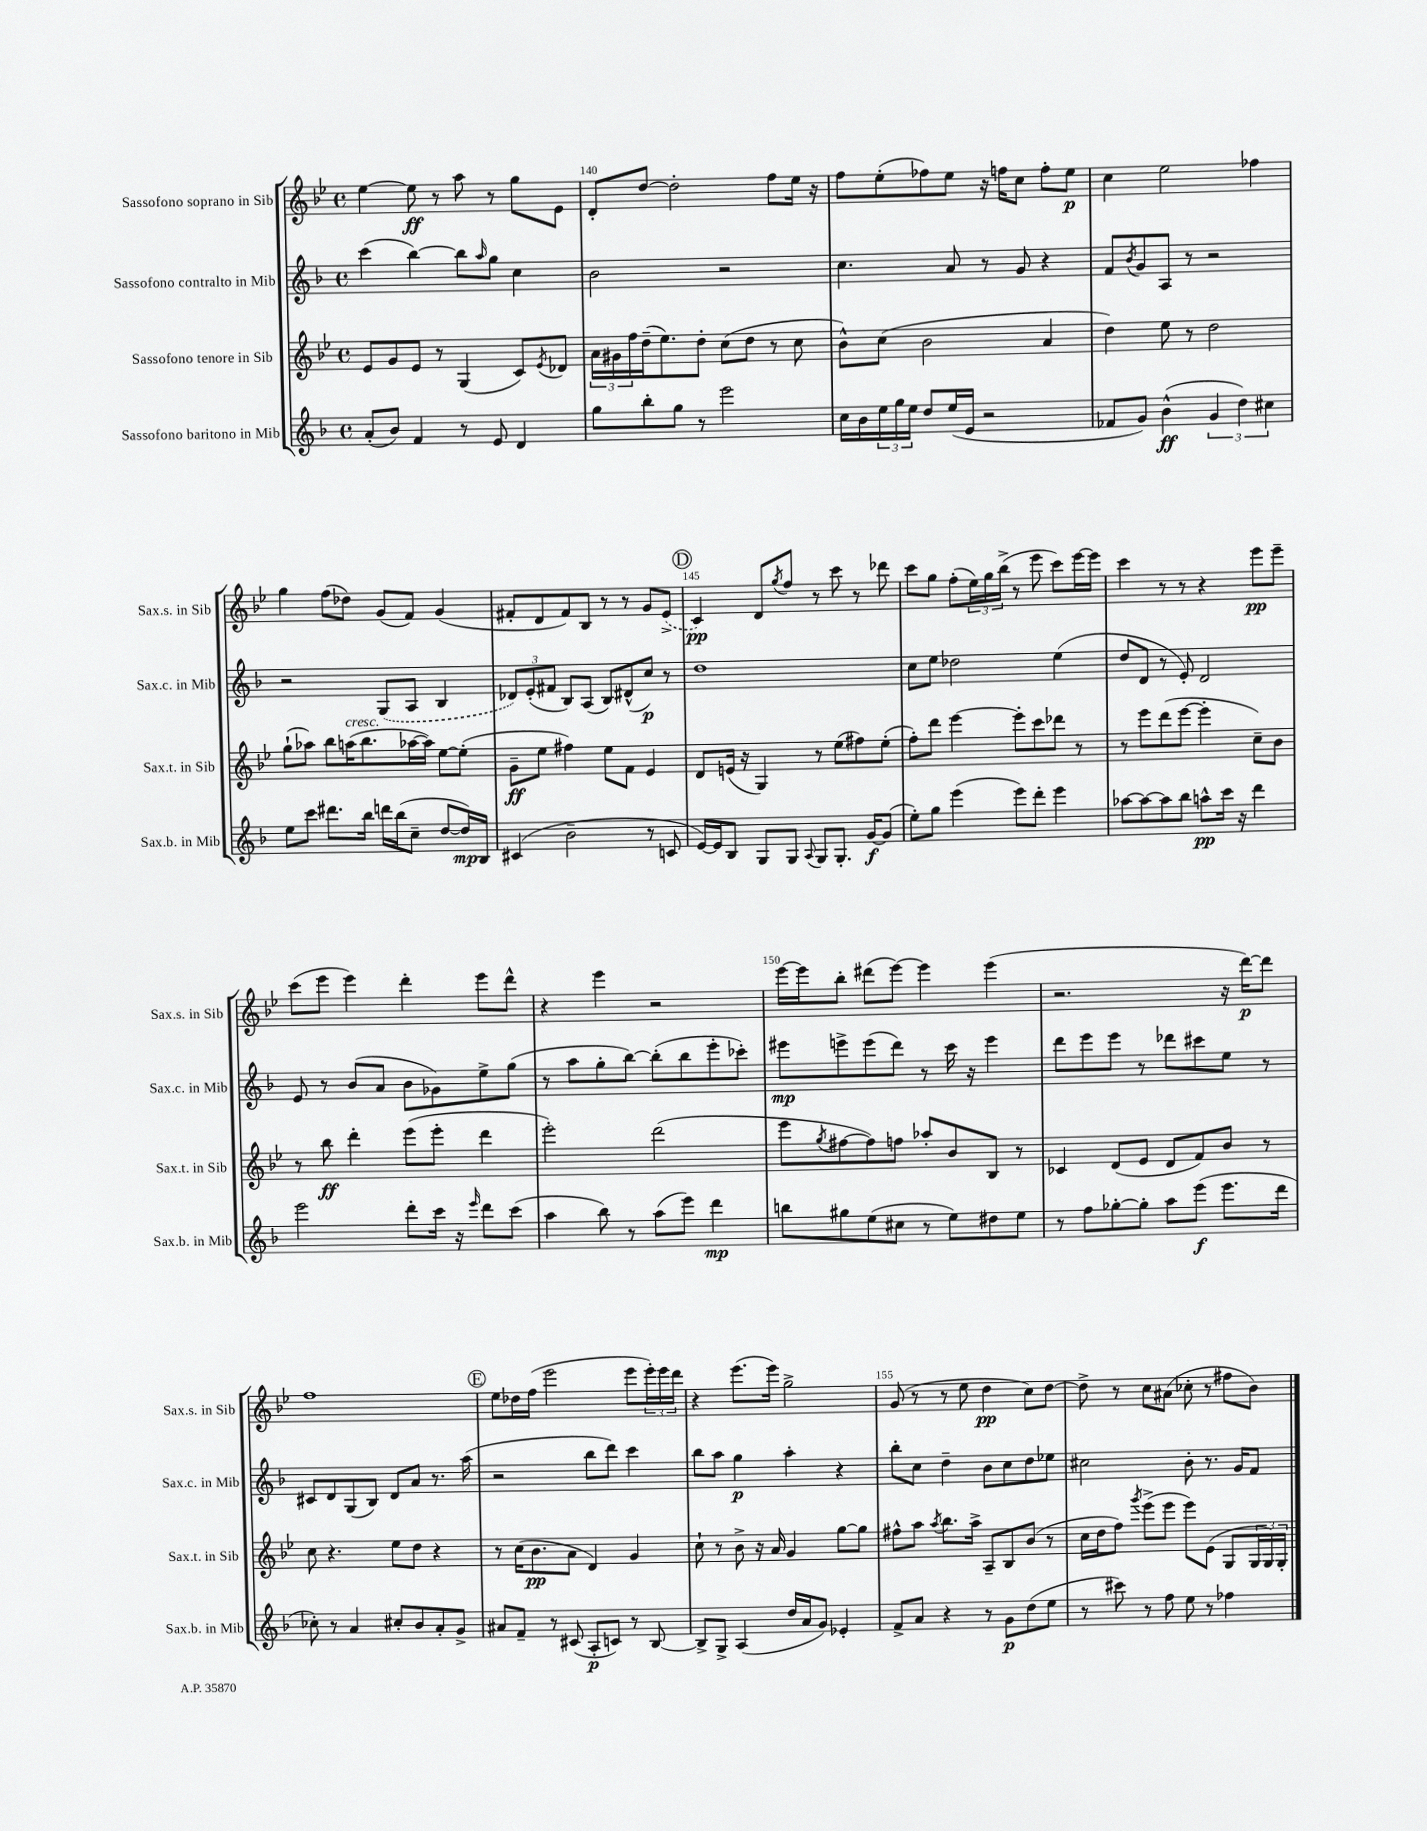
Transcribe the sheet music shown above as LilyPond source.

<<
\new StaffGroup <<
\new Staff = "s0" \with { instrumentName = "Sassofono soprano in Sib" shortInstrumentName = "Sax.s. in Sib" } {
    \clef treble \key bes \major \defaultTimeSignature \time 4/4
    ees''4~ ees''8\ff r8 a''8 r8 g''8 ees'8 |
    d'8-. d''8~ d''2-. f''8 ees''16 r16 |
    f''8 ees''8-.( fes''8) ees''8 r16 f''16 c''8 f''8-. ees''8\p |
    c''4 ees''2 fes''4 |
    g''4 f''8( des''8) g'8( f'8) g'4( |
    fis'8-. d'8 fis'8) bes8 r8 r8 g'8 \once \slurDashed ees'8->( |
    \mark \markup { \circle "D" } c'4\pp) d'8 \acciaccatura { g''8 } f''8 r8 c'''8 r8 des'''8 |
    c'''8 g''8 f''8-.( \tuplet 3/2 { ees''16) g''16 bes''16->( } r8 ees'''8 c'''8) ees'''16~ ees'''16 |
    c'''4 r8 r8 r4 ees'''8\pp ees'''8-- |
    c'''8( ees'''8 ees'''4) d'''4-. ees'''8 d'''8-^ |
    r4 ees'''4 r2 |
    ees'''16~ ees'''16 bes''8-. dis'''8( ees'''8~) ees'''4 ees'''4( |
    r2. r16 d'''16~\p) d'''8 |
    f''1 |
    \mark \markup { \circle "E" } ees''8 des''16 f''16( ees'''2 ees'''8 \tuplet 3/2 { ees'''16-.) ees'''16 d'''16 } |
    r4 ees'''8.( ees'''16) g''2-> |
    g'8( r8 r8 ees''8 d''4\pp c''8) d''8~ |
    d''8-> r8 c''8 ais'8( ces''8-. r8 fis''8 bes'8) \bar "|." |
}
\new Staff = "s1" \with { instrumentName = "Sassofono contralto in Mib" shortInstrumentName = "Sax.c. in Mib" } {
    \clef treble \key f \major \defaultTimeSignature \time 4/4
    c'''4( bes''4~) bes''8 \grace { a''16 } g''8 c''4 |
    bes'2 r2 |
    c''4. a'8 r8 g'8 r4 |
    f'8 \acciaccatura { bes'8 } g'8 a8 r8 r2 |
    r2 \once \slurDashed g8( a8 bes4 |
    \tuplet 3/2 { des'8) e'8-.( fis'8 } bes8) a8( bes8) dis'8-^( c''8\p) r8 |
    \mark \markup { \circle "D" } d''1 |
    c''8 e''8 des''2 e''4( |
    d''8 d'8 r8 e'8-.) d'2 |
    e'8 r8 bes'8( a'8 bes'8 ges'8) e''8-> g''8( |
    r8 a''8 g''8-. bes''8~) bes''8-.( bes''8 e'''8-. ces'''8-.) |
    eis'''8\mp e'''8-> e'''8( d'''8) r8 c'''16 r16 e'''4 |
    d'''8 e'''8 e'''8 r8 des'''8 cis'''8 e''8 r8 |
    cis'8 d'8 g8( bes8) d'8 a'8 r8. a''16( |
    \mark \markup { \circle "E" } r2 bes''8 d'''8) c'''4 |
    bes''8 a''8 g''4\p a''4-. r4 |
    bes''8-. c''8 d''4-- bes'8 c''8 d''8 ees''8 |
    cis''2 bes'8-. r8. g'16 f'8 \bar "|." |
}
\new Staff = "s2" \with { instrumentName = "Sassofono tenore in Sib" shortInstrumentName = "Sax.t. in Sib" } {
    \clef treble \key bes \major \defaultTimeSignature \time 4/4
    ees'8 g'8 ees'8 r8 g4( c'8) \acciaccatura { ees'8 } des'8 |
    \tuplet 3/2 { a'16 gis'16 f''16 } d''16--( ees''8.) d''8-. c''8( d''8 r8 c''8 |
    bes'8-^) c''8( bes'2 a'4 |
    d''4) ees''8 r8 d''2 |
    g''8-!( aes''8) bes''8 a''16^\markup { \italic "cresc." }( bes''8. aes''16~ aes''16) ees''8~ ees''8-.( |
    g'8--\ff ees''8 fis''4) ees''8 f'8 ees'4 |
    \mark \markup { \circle "D" } d'8 e'16( r16 g4) r8 ees''8( fis''8) ees''8-.( |
    f''8-.) d'''8 ees'''4~ ees'''8-. c'''8 des'''8 r8 |
    r8 ees'''8 d'''8( ees'''8~ ees'''4-. c''8--) bes'8 |
    r8 bes''8\ff d'''4-. ees'''8( ees'''8-. d'''4 |
    ees'''2-.) d'''2( |
    ees'''8 \acciaccatura { g''8 } fis''8~ fis''8) f''8 aes''8-. bes'8 bes8 r8 |
    ces'4 d'8( ees'8 d'8 f'8) bes'8 r8 |
    c''8 r4. ees''8 d''8 r4 |
    \mark \markup { \circle "E" } r8 c''16( bes'8.\pp a'8 d'4) g'4 |
    c''8-! r8 bes'8-> r16 a'16 g'4 g''8~ g''8 |
    fis''8-^ a''8 \acciaccatura { a''8 } bes''8. a''16-> a8-- bes8 bes'8( r8 |
    c''16 d''16 f''8) \acciaccatura { g'''8 } ees'''8->( ees'''8 ees'''8) ees'8( g8 \tuplet 3/2 { g16 g16) g16-. } \bar "|." |
}
\new Staff = "s3" \with { instrumentName = "Sassofono baritono in Mib" shortInstrumentName = "Sax.b. in Mib" } {
    \clef treble \key f \major \defaultTimeSignature \time 4/4
    a'8-.( bes'8) f'4 r8 e'8 d'4 |
    g''8 bes''8-. g''8 r8 e'''2 |
    c''16 bes'16 \tuplet 3/2 { e''16 g''16 e''16 } d''8 e''16( e'16 r2 |
    fes'8 g'8) bes'4-^\ff( \tuplet 3/2 { g'4 d''4) cis''4 } |
    e''8 c'''8 dis'''8. bes''16 d'''16 bes''16( c''8-- d''8~ d''16\mp) bes16 |
    cis'4( bes'2-- r8 c'8 |
    \mark \markup { \circle "D" } e'16~) e'16 bes8 g8 g8 \appoggiatura { a8 } g8 g8.-. g'16~\f g'8( |
    e''8-.) g''8 e'''4( e'''8) d'''8-. e'''4 |
    aes''8~ aes''8~ aes''8 bes''8 a''8-^\pp c'''16 r16 d'''4 |
    e'''2 d'''8-. c'''16 r16 \grace { e'''16 } d'''8 c'''8( |
    a''4 bes''8) r8 a''8( e'''8) d'''4\mp |
    b''8 gis''8 e''8( cis''8 r8 e''8) dis''8 e''8 |
    r8 f''8 ges''8~-. ges''8-. a''8 e'''8\f( e'''8. d'''16 |
    ces''8-.) r8 a'4 cis''8-. bes'8 a'8-. g'8-> |
    \mark \markup { \circle "E" } ais'8 f'8-- r8 cis'8( a8-.\p c'8) r8 bes8~ |
    bes8-> g8-> a4( d''16 a'16 g'8) ees'4-. |
    f'8-> a'8 r4 r8 g'8\p d''8( e''8 |
    r8 cis'''8) r8 f''8 e''8 r8 fes''4 \bar "|." |
}
>>
>>
\layout { \context { \Score currentBarNumber = #139 \override BarNumber.break-visibility = ##(#f #t #t) barNumberVisibility = #(every-nth-bar-number-visible 5) } }
